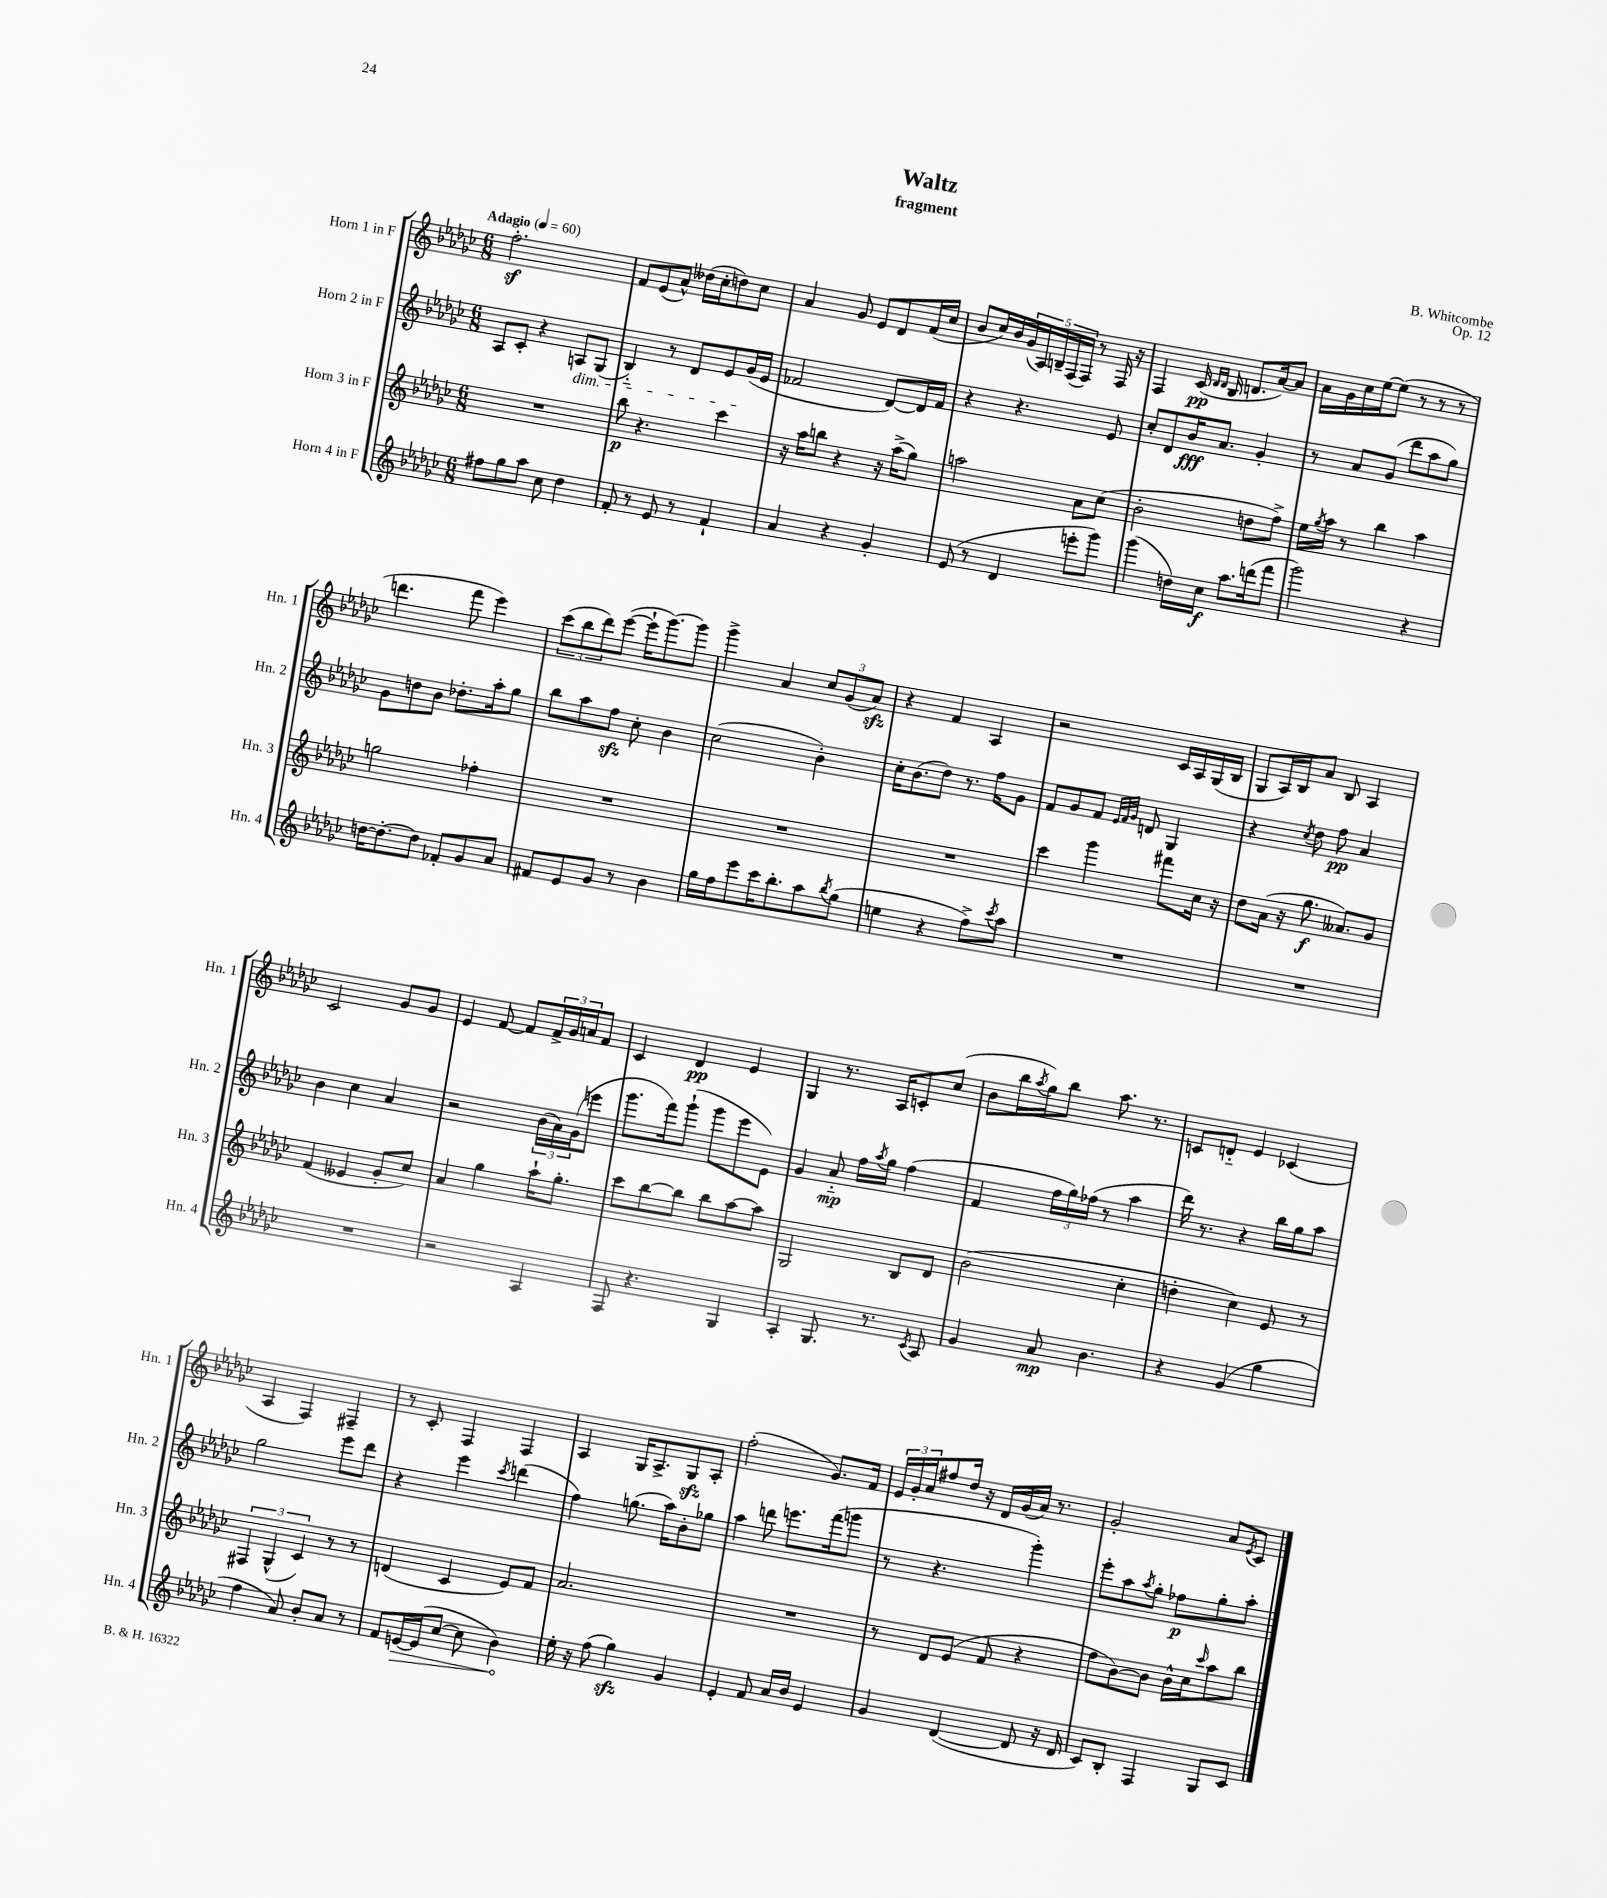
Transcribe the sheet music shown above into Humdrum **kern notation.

**kern	**dynam	**kern	**dynam	**kern	**dynam	**kern	**dynam
*part4	*part4	*part3	*part3	*part2	*part2	*part1	*part1
*staff4	*staff4	*staff3	*staff3	*staff2	*staff2	*staff1	*staff1
*I"Horn 4 in F	*	*I"Horn 3 in F	*	*I"Horn 2 in F	*	*I"Horn 1 in F	*
*I'Hn. 4	*	*I'Hn. 3	*	*I'Hn. 2	*	*I'Hn. 1	*
*clefG2	*	*clefG2	*	*clefG2	*	*clefG2	*
*k[b-e-a-d-g-c-]	*	*k[b-e-a-d-g-c-]	*	*k[b-e-a-d-g-c-]	*	*k[b-e-a-d-g-c-]	*
*M6/8	*	*M6/8	*	*M6/8	*	*M6/8	*
*MM60	*	*MM60	*	*MM60	*	*MM60	*
=1	=1	=1	=1	=1	=1	=1	=1
!	!	!	!	!	!	!LO:TX:a:B:t=Adagio	!
8ff#X\L	.	2.r	.	8A-/L	.	2.ffz'\	.
8gg-\	.	.	.	8c-'/J	.	.	.
8aa-\J	.	.	.	4r	.	.	.
8cc-\	.	.	.	.	.	.	.
!	!	!	!	!LO:TX:b:i:t=dim.	!	!	!
4dd-\	.	.	.	8An/L	.	.	.
.	.	.	.	(8G-/J	.	.	.
=2	=2	=2	=2	=2	=2	=2	=2
8f'/	.	8bb-\	p	4B-/)	.	8f/L	.
8r	.	4.r	.	.	.	(8e-/	.
8e-/	.	.	.	8r	.	8a-^^/J)	.
8r	.	.	.	8d-/L	.	(16dd--X\LL	.
.	.	.	.	.	.	16cc-'\J	.
4f`/	.	4ccc-\	.	8e-/	.	8ddn\)	.
.	.	.	.	(16g-/L	.	8cc-\J	.
.	.	.	.	16e-/JJ	.	.	.
=3	=3	=3	=3	=3	=3	=3	=3
4a-/	.	16r	.	2f-X/	.	4a-/	.
.	.	16aa-\KL	.	.	.	.	.
.	.	8bbn\J	.	.	.	.	.
4r	.	4r	.	.	.	8g-/	.
.	.	.	.	.	.	8e-/L	.
4g-'/	.	16r	.	[8d-/L)	.	8d-/	.
.	.	(16aa-^\KL	.	.	.	.	.
.	.	8gg-\J)	.	16d-/L]	.	(16f/L	.
.	.	.	.	16f-/JJ	.	16cc-/JJ	.
=4	=4	=4	=4	=4	=4	=4	=4
(8e-/	.	2aan\	.	4r	.	8b-/L	.
8r	.	.	.	.	.	16cc-/L)	.
.	.	.	.	.	.	16b-/	.
4d-/	.	.	.	4.r	.	(20g-/	.
.	.	.	.	.	.	20A-/)	.
.	.	.	.	.	.	20Bn~/	.
.	.	.	.	.	.	(20F/	.
.	.	.	.	.	.	20F/JJ)	.
8eeen'\L	.	8a-\L	.	.	.	8r	.
8ggg-\J)	.	(8cc-\J	.	8e-/	.	16F/	.
.	.	.	.	.	.	16r	.
=5	=5	=5	=5	=5	=5	=5	=5
(4ggg-\	.	2b-'\	.	8cc-'/L	.	4F/	.
.	.	.	.	8d-/	.	.	.
16ddn\LL)	.	.	.	16b-/K	fff	(16c-/	pp
.	.	.	.	.	.	16qqd-/LL	.
.	.	.	.	.	.	16qqd-/JJ	.
16cc-\JJ	f	.	.	8.a-/J	.	16B-/	.
8.aa-\L	.	.	.	.	.	8.dn/L	.
.	.	8ddn\L	.	4g-'/	.	.	.
(16dddn\k	.	.	.	.	.	[16a-/k)	.
8fff\J	.	8ff^\J)	.	.	.	8a-/J]	.
=6	=6	=6	=6	=6	=6	=6	=6
2ggg-\)	.	16ee-\LL	.	8r	.	16a-\LL	.
.	.	8qgg-/	.	.	.	.	.
.	.	16aa-\JJ	.	.	.	16g-\	.
.	.	8r	.	8a-/L	.	16cc-\	.
.	.	.	.	.	.	[16ee-\J	.
.	.	4bb-\	.	(8g-/J	.	(8ee-\J]	.
.	.	.	.	8ddd-\L	.	8r	.
4r	.	4aa-\	.	8aa-\	.	8r	.
.	.	.	.	8gg-\J)	.	8r	.
!!LO:LB:g=z
=7	=7	=7	=7	=7	=7	=7	=7
[16ddn\KL	.	2ggn\	.	8g-\L	.	4.dddn\	.
8.dd'\_	.	.	.	.	.	.	.
.	.	.	.	8ddn\	.	.	.
8dd\J]	.	.	.	8b-\J	.	.	.
8f-X'/L	.	.	.	8.dd-X'\L	.	8fff\	.
8g-/	.	4ff-X'\	.	.	.	4eee-\)	.
.	.	.	.	16aa-'\k	.	.	.
8a-/J	.	.	.	8gg-\J	.	.	.
=8	=8	=8	=8	=8	=8	=8	=8
8f#X/L	.	2.r	.	8bb-\L	.	(12ccc-\L	.
.	.	.	.	.	.	12bb-\	.
8e-/	.	.	.	8aa-\	.	.	.
.	.	.	.	.	.	12ddd-\)	.
8g-/J	.	.	.	8ffzz\J	.	([8eee-\J	.
8r	.	.	.	8cc-'\	.	16eee-`\KL]	.
.	.	.	.	.	.	[8.ggg-\)	.
4b-\	.	.	.	4b-\	.	.	.
.	.	.	.	.	.	8ggg-\J]	.
=9	=9	=9	=9	=9	=9	=9	=9
16gg-\LL	.	2.r	.	(2cc-\	.	4ggg-^\	.
16ff\J	.	.	.	.	.	.	.
8eee-\	.	.	.	.	.	.	.
16ccc-\K	.	.	.	.	.	4a-/	.
8.bb-'\	.	.	.	.	.	.	.
8aa-\	.	.	.	4b-'\)	.	12cc-/L	.
.	.	.	.	.	.	(12g-/	.
8qbb-/	.	.	.	.	.	.	.
(8gg-\J	.	.	.	.	.	.	.
.	.	.	.	.	.	12a-zz/J)	.
=10	=10	=10	=10	=10	=10	=10	=10
4een\	.	2.r	.	16cc-'\KL	.	4r	.
.	.	.	.	(8.b-\	.	.	.
4r	.	.	.	8dd-\J)	.	4f/	.
.	.	.	.	8.r	.	.	.
8ff^\L)	.	.	.	.	.	4A-/	.
.	.	.	.	16ff\KL	.	.	.
8qccc-/	.	.	.	.	.	.	.
8aa-\J	.	.	.	8g-\J	.	.	.
=11	=11	=11	=11	=11	=11	=11	=11
2.r	.	4ccc-\	.	8f/L	.	2r	.
.	.	.	.	8g-/	.	.	.
.	.	4ggg-\	.	8f/J	.	.	.
.	.	.	.	32qqe-/LLL	.	.	.
.	.	.	.	32qqf/	.	.	.
.	.	.	.	32qqg-/JJJ	.	.	.
.	.	.	.	8dn/	.	.	.
.	.	8fff#X\L	.	4G-/	.	16c-/LL	.
.	.	.	.	.	.	16A-/	.
.	.	16cc-\Jk	.	.	.	(16G-/	.
.	.	16r	.	.	.	16B-/JJ	.
=12	=12	=12	=12	=12	=12	=12	=12
2.r	.	8dd-\L	.	4r	.	8G-/L	.
.	.	(16a-\Jk	.	.	.	16A-/L)	.
.	.	16r	.	.	.	16B-/J	.
.	.	.	.	8qcc-/	.	.	.
.	.	8.gg-\	f	8dd-\	.	8a-/J	.
.	.	.	.	8ff\	pp	8B-/	.
.	.	8.a--X/L)	.	.	.	.	.
.	.	.	.	4a-/	.	4A-/	.
.	.	8g-/J	.	.	.	.	.
!!LO:LB:g=z
=13	=13	=13	=13	=13	=13	=13	=13
2.r	.	(4f/	.	4b-\	.	2c-/	.
.	.	4e--X/	.	4cc-\	.	.	.
.	.	8g-'/L	.	4a-/	.	8g-/L	.
.	.	8cc-/J)	.	.	.	8g-/J	.
=14	=14	=14	=14	=14	=14	=14	=14
2r	.	4a-/	.	2r	.	4e-/	.
.	.	4gg-\	.	.	.	[8f/	.
.	.	.	.	.	.	8f/L]	.
4A-/	.	16aa-`\KL	.	(24b-\LL	.	24f^/L	.
.	.	.	.	24a-\)	.	24g-/	.
.	.	8.gg-'\J	.	.	.	.	.
.	.	.	.	(24g-\J	.	24an/J	.
.	.	.	.	8eeen\J	.	8f/J	.
=15	=15	=15	=15	=15	=15	=15	=15
8F/	.	8ccc-\L	.	8.ggg-\L	.	4c-/	.
4.r	.	[8bb-\	.	.	.	.	.
.	.	.	.	16fff\k)	.	.	.
.	.	8bb-\J]	.	(8ggg-`\J	.	4d-/	pp
.	.	8bb-\L	.	8ggg-\L	.	.	.
4G-/	.	[8aa-\	.	8eee-\	.	4e-/	.
.	.	8aa-\J]	.	8e-\J)	.	.	.
=16	=16	=16	=16	=16	=16	=16	=16
4A-'/	.	2G-/	.	4g-/	.	4G-/	.
8.G-/	.	.	.	8a-/	mp	8.r	.
.	.	.	.	16ff\LL	.	.	.
.	.	.	.	8qaa-/	.	.	.
8.r	.	.	.	16gg-\JJ	.	16A-/KL	.
.	.	8B-/L	.	(4ff\	.	8cn'/	.
8qc-/	.	.	.	.	.	.	.
8A-/	.	8d-/J	.	.	.	(8cc-/J	.
=17	=17	=17	=17	=17	=17	=17	=17
4g-/	.	(2b-\	.	4f/	.	8b-\L	.
.	.	.	.	.	.	16bb-\L	.
.	.	.	.	.	.	8qaa-/	.
.	.	.	.	.	.	16gg-\J)	.
8a-/	mp	.	.	24ff\LL	.	8bb-\J	.
.	.	.	.	24gg-\)	.	.	.
.	.	.	.	(24ff-X\JJ	.	.	.
4.b-\	.	.	.	8r	.	8.aa-\	.
.	.	4cc-'\	.	4aa-\	.	.	.
.	.	.	.	.	.	8.r	.
=18	=18	=18	=18	=18	=18	=18	=18
4r	.	4ddn'\	.	16ddd-\)	.	8cn/L	.
.	.	.	.	8.r	.	.	.
.	.	.	.	.	.	8dn/J	.
(4g-/	.	4cc-\)	.	4r	.	4e-/	.
4gg-\	.	8e-/	.	16bb-\LL	.	(4c-X/	.
.	.	.	.	16gg-\J	.	.	.
.	.	8r	.	8aa-\J	.	.	.
!!LO:LB:g=z
=19	=19	=19	=19	=19	=19	=19	=19
4ff\	.	6F#X/	.	2gg-\	.	4A-/	.
.	.	(6G-^^/	.	.	.	.	.
8a-/)	.	.	.	.	.	4F/)	.
.	.	6c-/)	.	.	.	.	.
8b-'/L	.	.	.	.	.	.	.
8a-/J	.	8r	.	8eee-\L	.	4F#X~/	.
8r	.	8r	.	8ddd-\J	.	.	.
=20	=20	=20	=20	=20	=20	=20	=20
8f/L	.	(4dn/	.	4r	.	8r	.
!	!LO:HP:b	!	!	!	!	!	!
[16en/L	>	.	.	.	.	8c-'/	.
(16e/J]	.	.	.	.	.	.	.
[8cc-/J	.	4c-/	.	4eee-\	.	4F/	.
8cc-\]	.	.	.	.	.	.	.
.	.	.	.	8qccc-/	.	.	.
4b-\)	.	8e-/L)	.	(4dddn\	.	4F/	.
.	.	8f/J	.	.	.	.	.
.	]	.	.	.	.	.	.
=21	=21	=21	=21	=21	=21	=21	=21
16ee-'\	.	2.a-/	.	4ff\)	.	4A-/	.
16r	.	.	.	.	.	.	.
(8ff\	.	.	.	.	.	.	.
4gg-zz\)	.	.	.	(8.ggn\	.	16G-/KL	.
.	.	.	.	.	.	8.A-^/	.
.	.	.	.	16aa-\KL)	.	.	.
4g-/	.	.	.	8b-'\	.	8G-zz/	.
.	.	.	.	8gg-X\J	.	8A-'/J	.
=22	=22	=22	=22	=22	=22	=22	=22
4e-'/	.	2.r	.	4aa-\	.	(2ff'\	.
8f/	.	.	.	8dddn\	.	.	.
16a-/LL	.	.	.	8.eeen\L	.	.	.
16b-/JJ	.	.	.	.	.	.	.
4e-/	.	.	.	.	.	8.g-/L)	.
.	.	.	.	(16fff\k	.	.	.
.	.	.	.	8gggn\J	.	.	.
.	.	.	.	.	.	16f/Jk	.
=23	=23	=23	=23	=23	=23	=23	=23
4g-/	.	8r	.	8r	.	24e-/LL	.
.	.	.	.	.	.	24g-'/	.
.	.	.	.	.	.	24a-/J	.
.	.	8d-/L	.	4.r	.	8ff#X/	.
([4d-/	.	(8e-/J	.	.	.	16dd-/Jk	.
.	.	.	.	.	.	16r	.
.	.	8f/	.	.	.	16d-/LL	.
.	.	.	.	.	.	(16g-/	.
8d-/]	.	4r	.	4ggg-'\)	.	16a-/JJ)	.
.	.	.	.	.	.	8.r	.
16r	.	.	.	.	.	.	.
16d-/	.	.	.	.	.	.	.
=24	=24	=24	=24	=24	=24	=24	=24
8c-/L)	.	8ff\L	.	8eee-'\L	.	2g-'/	.
8B-'/J	.	[8b-\)	.	8aa-\	.	.	.
.	.	.	.	8qaa-/	.	.	.
4F/	.	8b-\J]	.	8gg-'\J	.	.	.
.	.	16b-^^\LL	.	8ff-X\L	p	.	.
.	.	16cc-\J	.	.	.	.	.
.	.	16qqccc-/	.	.	.	.	.
8G-/L	.	8aa-\	.	8gg-'\	.	8a-/L	.
.	.	.	.	.	.	8qe-/	.
8c-/J	.	8bb-\J	.	8aa-'\J	.	8c-/J	.
==	==	==	==	==	==	==	==
*-	*-	*-	*-	*-	*-	*-	*-
